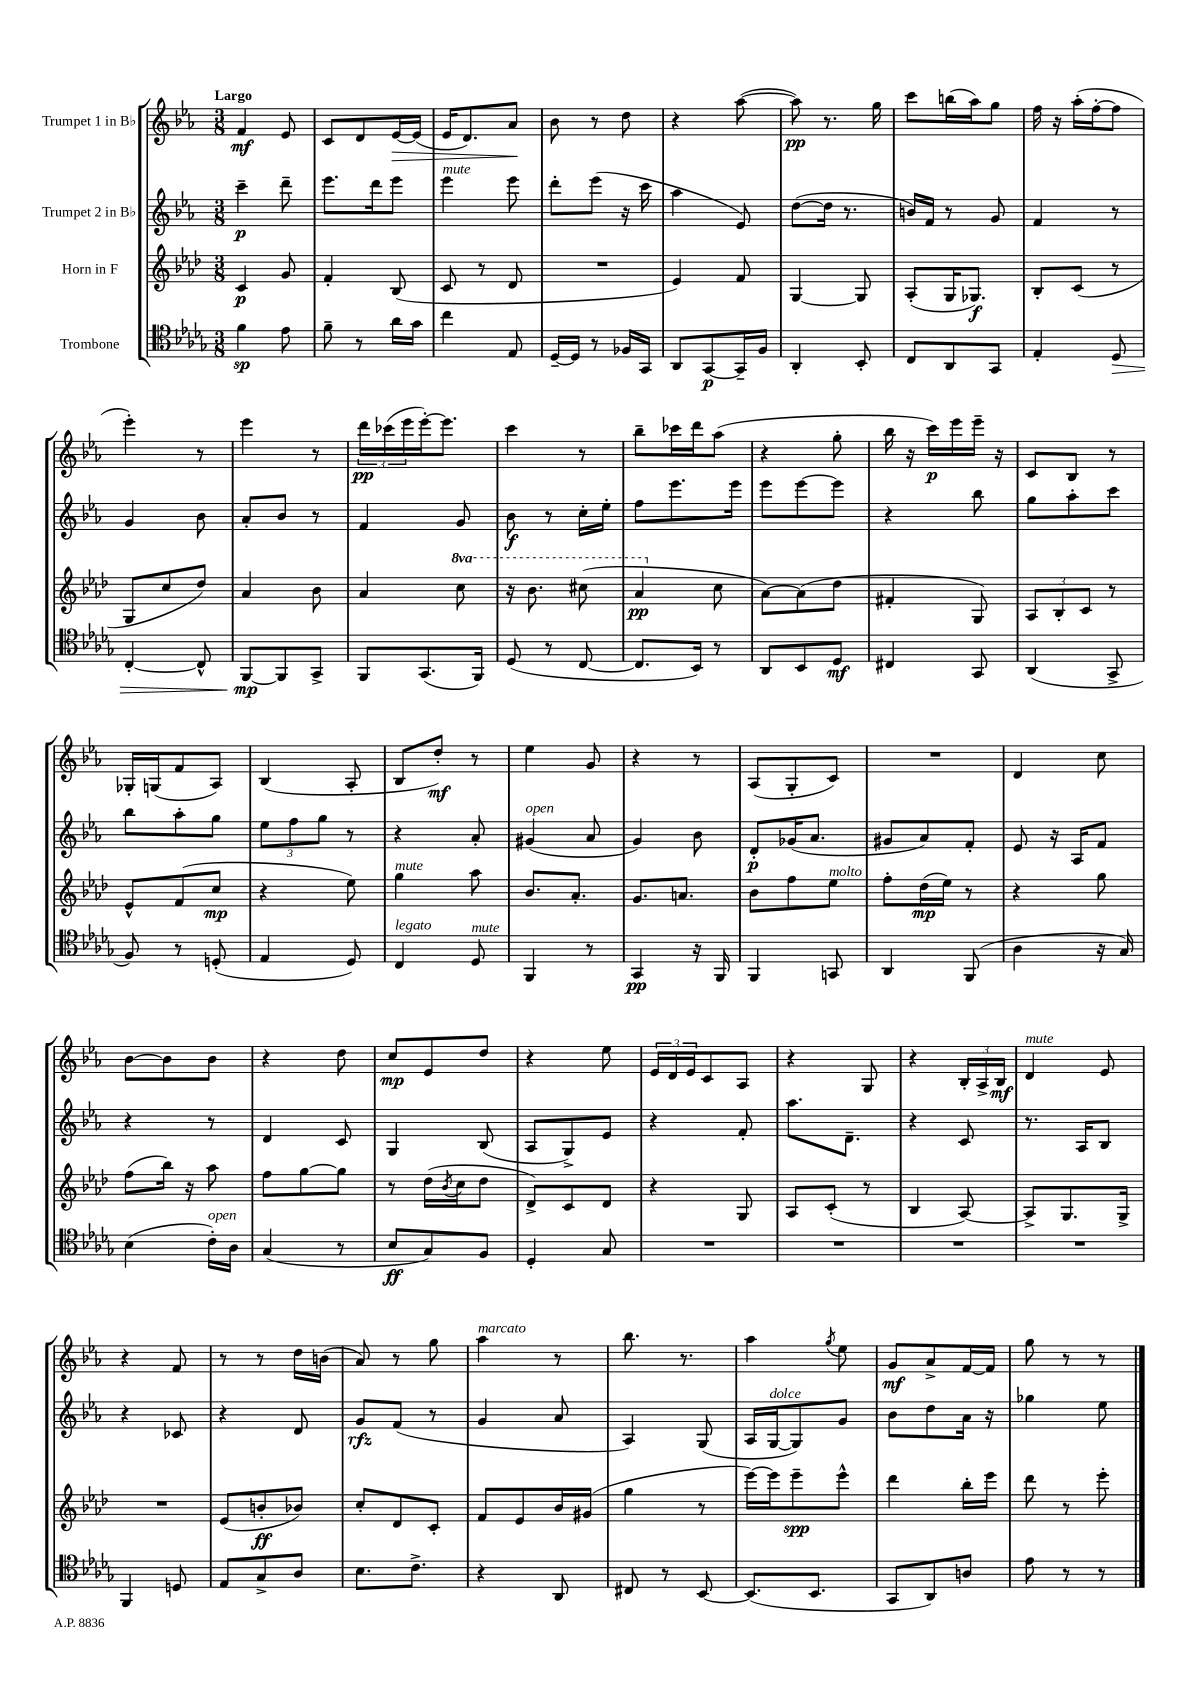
<<
\new StaffGroup <<
\new Staff = "s0" \with { instrumentName = "Trumpet 1 in Bb" } {
    \clef treble \key ees \major \numericTimeSignature \time 3/8 \tempo "Largo"
    f'4\mf ees'8 |
    c'8 d'8 ees'16~\> ees'16( |
    ees'16 d'8.) aes'8\! |
    bes'8 r8 d''8 |
    r4 aes''8~( |
    aes''8\pp) r8. g''16 |
    c'''8 b''16( aes''16) g''8 |
    f''16 r16 aes''16-.( f''16~-. f''8 |
    ees'''4-.) r8 |
    ees'''4 r8 |
    \tuplet 3/2 { d'''16\pp ces'''16( ees'''16 } ees'''16~-.) ees'''8. |
    c'''4 r8 |
    bes''8-- ces'''16 d'''16 aes''8( |
    r4 g''8-. |
    bes''16 r16 c'''16\p) ees'''16 ees'''16-- r16 |
    c'8 bes8 r8 |
    ges16-. g16( f'8 aes8) |
    bes4( aes8-. |
    bes8 d''8-.\mf) r8 |
    ees''4 g'8 |
    r4 r8 |
    aes8( g8-. c'8) |
    R4. |
    d'4 c''8 |
    bes'8~ bes'8 bes'8 |
    r4 d''8 |
    c''8\mp ees'8 d''8 |
    r4 ees''8 |
    \tuplet 3/2 { ees'16 d'16 ees'16 } c'8 aes8 |
    r4 g8 |
    r4 \tuplet 3/2 { bes16-. aes16-> bes16\mf } |
    d'4^\markup { \italic "mute" } ees'8 |
    r4 f'8 |
    r8 r8 d''16 b'16( |
    aes'8) r8 g''8 |
    aes''4^\markup { \italic "marcato" } r8 |
    bes''8. r8. |
    aes''4 \acciaccatura { g''8 } ees''8 |
    g'8\mf aes'8-> f'16~ f'16 |
    g''8 r8 r8 \bar "|." |
}
\new Staff = "s1" \with { instrumentName = "Trumpet 2 in Bb" } {
    \clef treble \key ees \major \numericTimeSignature \time 3/8
    c'''4--\p d'''8-- |
    ees'''8. d'''16 ees'''8 |
    ees'''4^\markup { \italic "mute" } ees'''8 |
    d'''8-. ees'''8( r16 c'''16 |
    aes''4 ees'8) |
    d''8~( d''16 r8. |
    b'16) f'16 r8 g'8 |
    f'4 r8 |
    g'4 bes'8 |
    aes'8-. bes'8 r8 |
    f'4 g'8 |
    bes'8\f r8 c''16-. ees''16-. |
    f''8 ees'''8. ees'''16 |
    ees'''8 ees'''8~ ees'''8 |
    r4 bes''8 |
    g''8 aes''8-. c'''8 |
    bes''8 aes''8-. g''8 |
    \tuplet 3/2 { ees''8 f''8 g''8 } r8 |
    r4 aes'8-. |
    gis'4^\markup { \italic "open" }( aes'8 |
    g'4) bes'8 |
    d'8-.\p ges'16( aes'8. |
    gis'8 aes'8) f'8-. |
    ees'8 r16 aes16 f'8 |
    r4 r8 |
    d'4 c'8 |
    g4 bes8( |
    aes8 g8->) ees'8 |
    r4 f'8-. |
    aes''8. d'8.-- |
    r4 c'8 |
    r8. aes16 bes8 |
    r4 ces'8 |
    r4 d'8 |
    g'8\rfz f'8( r8 |
    g'4 aes'8 |
    aes4) g8( |
    aes16 g16~^\markup { \italic "dolce" } g8) g'8 |
    bes'8 d''8 aes'16 r16 |
    ges''4 ees''8 \bar "|." |
}
\new Staff = "s2" \with { instrumentName = "Horn in F" } {
    \clef treble \key aes \major \numericTimeSignature \time 3/8 \set Staff.ottavationMarkups = #ottavation-simple-ordinals
    c'4\p g'8 |
    f'4-. bes8( |
    c'8 r8 des'8 |
    R4. |
    ees'4) f'8 |
    g4~ g8 |
    aes8-.( g16 ges8.\f) |
    bes8-. c'8( r8 |
    g8 c''8 des''8) |
    aes'4 bes'8 |
    aes'4 \ottava #1 c'''8 |
    r16 bes''8. cis'''8( |
    aes''4\pp \ottava #0 c''8 |
    aes'8~) aes'8( des''8 |
    fis'4-. g8) |
    \tuplet 3/2 { aes8 bes8-. c'8 } r8 |
    ees'8-^ f'8( c''8\mp |
    r4 ees''8) |
    g''4^\markup { \italic "mute" } aes''8 |
    bes'8. aes'8.-. |
    g'8. a'8. |
    bes'8 f''8 ees''8^\markup { \italic "molto" } |
    f''8-. des''16\mp( ees''16) r8 |
    r4 g''8 |
    f''8( bes''16) r16 aes''8 |
    f''8 g''8~ g''8 |
    r8 des''16( \acciaccatura { bes'8 } c''16 des''8 |
    des'8->) c'8 des'8 |
    r4 g8 |
    aes8 c'8-.( r8 |
    bes4 aes8~) |
    aes8-> g8. g16-> |
    R4. |
    ees'8( b'8-.\ff bes'8) |
    c''8-. des'8 c'8-. |
    f'8 ees'8 bes'16 gis'16( |
    g''4 r8 |
    ees'''16~) ees'''16 ees'''8--\spp ees'''8-^ |
    des'''4 bes''16-. ees'''16 |
    des'''8 r8 ees'''8-. \bar "|." |
}
\new Staff = "s3" \with { instrumentName = "Trombone" } {
    \clef tenor \key des \major \numericTimeSignature \time 3/8
    f'4\sp ees'8 |
    f'8-- r8 aes'16 ges'16 |
    c''4 ees8 |
    des16~-- des16 r8 fes16 ges,16 |
    aes,8 ges,8~\p ges,16-- f16 |
    aes,4-. bes,8-. |
    c8 aes,8 ges,8 |
    ees4-. des8\> |
    c4~-. c8-^ |
    f,8~\mp\! f,8 ges,8-> |
    f,8 ges,8.( f,16) |
    des8( r8 c8~ |
    c8. bes,16) r8 |
    aes,8 bes,8 des8\mf |
    cis4 ges,8 |
    aes,4( ges,8-> |
    f8) r8 d8-.( |
    ees4 des8) |
    c4^\markup { \italic "legato" } des8^\markup { \italic "mute" } |
    f,4 r8 |
    ges,4\pp r16 f,16 |
    f,4 g,8 |
    aes,4 f,8( |
    aes4 r16 ges16) |
    bes4( c'16-.^\markup { \italic "open" }) aes16 |
    ges4( r8 |
    bes8\ff ges8) f8 |
    des4-. ges8 |
    R4. |
    R4. |
    R4. |
    R4. |
    f,4 d8 |
    ees8 ges8-> aes8 |
    bes8. c'8.-> |
    r4 aes,8 |
    cis8 r8 bes,8~ |
    bes,8.( bes,8. |
    ges,8 aes,8) a8 |
    ees'8 r8 r8 \bar "|." |
}
>>
>>
\layout { \context { \Score \remove "Bar_number_engraver" } }
